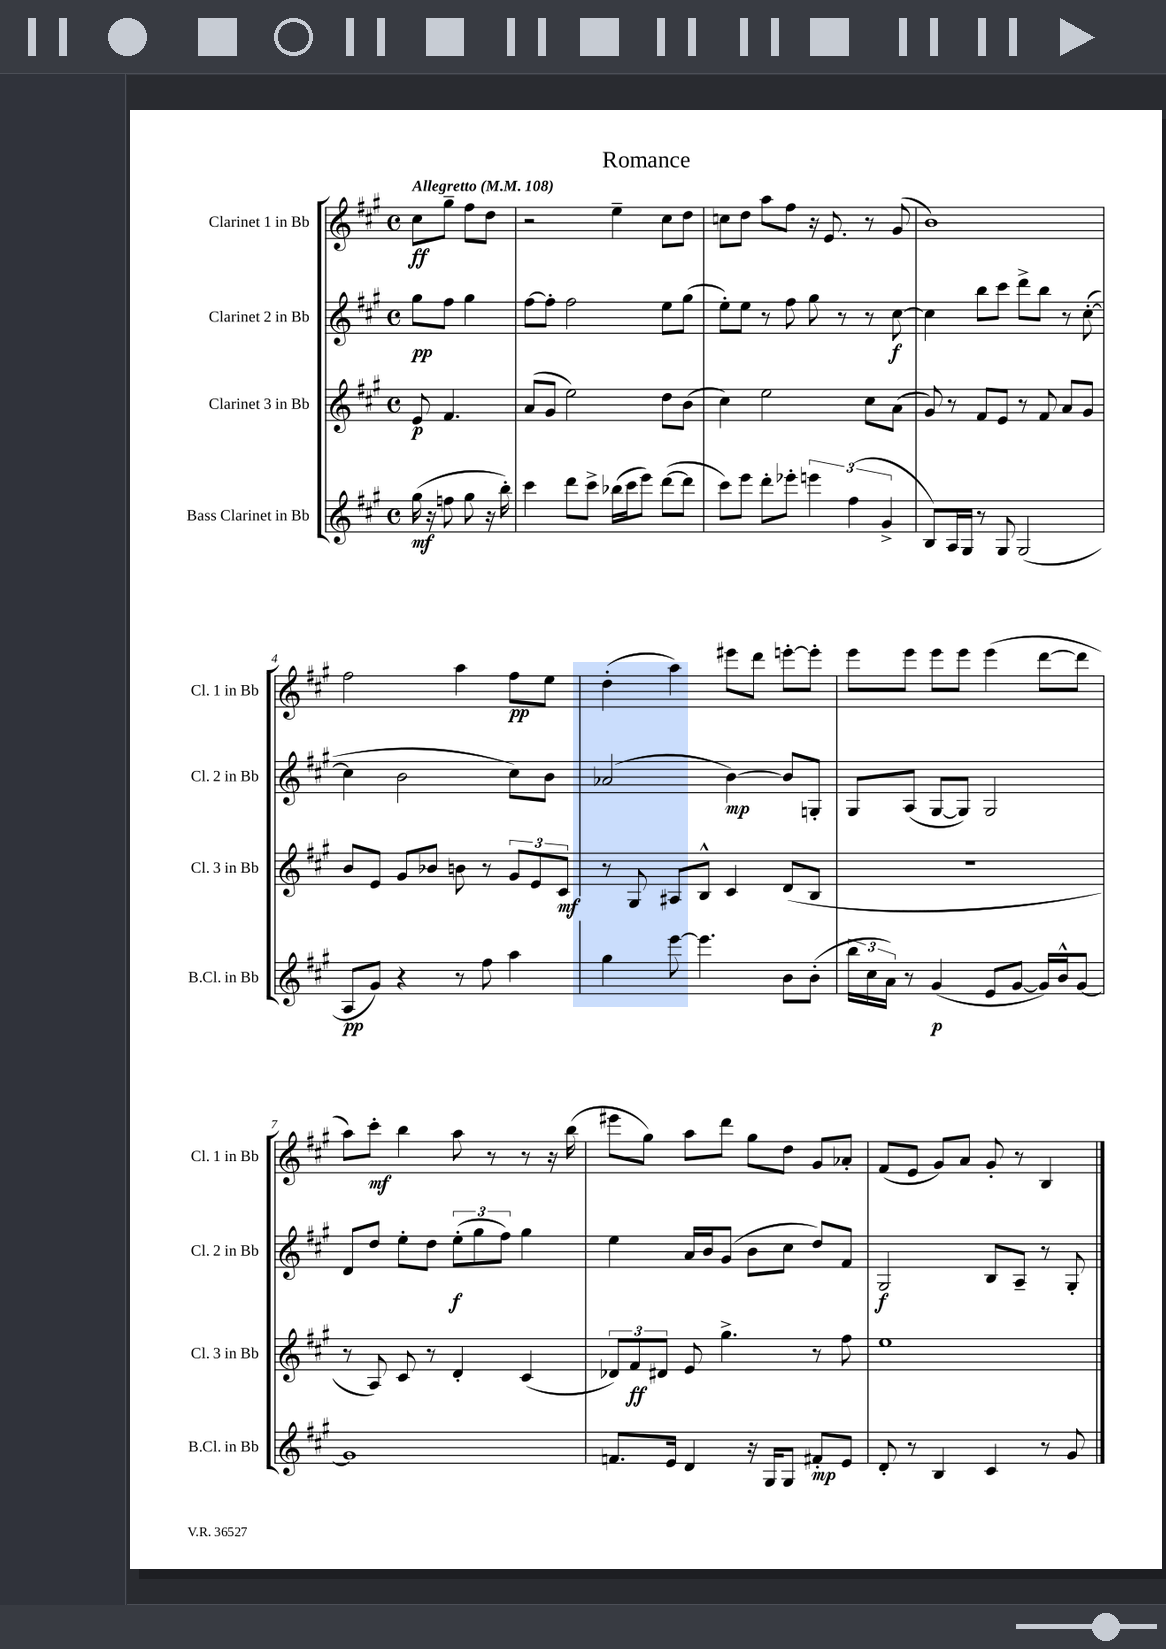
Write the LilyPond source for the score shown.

\header { title = "Romance" }
<<
\new StaffGroup <<
\new Staff = "s0" \with { instrumentName = "Clarinet 1 in Bb" shortInstrumentName = "Cl. 1 in Bb" } {
    \clef treble \key a \major \defaultTimeSignature \time 4/4 \partial 2 \tempo "Allegretto" 4 = 108
    \autoBeamOff cis''8[\ff gis''8]-- fis''8[ d''8] |
    r2 e''4-- cis''8[ d''8] |
    c''8[ d''8] a''8[ fis''8] r16 e'8. r8 gis'8( |
    b'1) |
    fis''2 a''4 fis''8[\pp e''8] |
    d''4-.( a''4) eis'''8[ d'''8] e'''8[~-. e'''8]-. |
    e'''8[ e'''8] e'''8[ e'''8] e'''4( d'''8[~ d'''8] |
    a''8[) cis'''8]-.\mf b''4 a''8 r8 r8 r16 b''16( |
    eis'''8[ gis''8]) a''8[ d'''8] gis''8[ d''8] gis'8[ aes'8]-. |
    fis'8[( e'8] gis'8[) a'8] gis'8-. r8 b4 \bar "|." |
}
\new Staff = "s1" \with { instrumentName = "Clarinet 2 in Bb" shortInstrumentName = "Cl. 2 in Bb" } {
    \clef treble \key a \major \defaultTimeSignature \time 4/4 \partial 2
    \autoBeamOff gis''8[\pp fis''8] gis''4 |
    fis''8[~ fis''8]-. fis''2 e''8[ gis''8]( |
    e''8[-.) e''8] r8 fis''8 gis''8 r8 r8 cis''8~\f |
    cis''4 b''8[ cis'''8] d'''8[-> b''8] r8 cis''8~-.( |
    cis''4 b'2 cis''8[) b'8] |
    aes'2( b'4~\mp) b'8[ g8]-. |
    gis8[ a8]( gis8[~ gis8]) gis2 |
    d'8[ d''8] e''8[-. d''8] \tuplet 3/2 { e''8[-.\f( gis''8 fis''8]) } gis''4 |
    e''4 a'16[ b'16 gis'8]( b'8[ cis''8] d''8[) fis'8] |
    gis2\f b8[ a8]-- r8 gis8-. \bar "|." |
}
\new Staff = "s2" \with { instrumentName = "Clarinet 3 in Bb" shortInstrumentName = "Cl. 3 in Bb" } {
    \clef treble \key a \major \defaultTimeSignature \time 4/4 \partial 2
    \autoBeamOff e'8\p fis'4. |
    a'8[( gis'8] e''2) d''8[ b'8]( |
    cis''4) e''2 cis''8[ a'8]( |
    gis'8) r8 fis'8[ e'8] r8 fis'8 a'8[ gis'8] |
    b'8[ e'8] gis'8[ bes'8] b'8 r8 \tuplet 3/2 { gis'8[ e'8 cis'8]\mf } |
    r8 gis8 ais8[ b8]-^ cis'4 d'8[( b8] |
    r1 |
    r8 a8) cis'8 r8 d'4-. cis'4( |
    \tuplet 3/2 { des'8[) fis'8\ff dis'8] } e'8 gis''4.-> r8 fis''8 |
    e''1 \bar "|." |
}
\new Staff = "s3" \with { instrumentName = "Bass Clarinet in Bb" shortInstrumentName = "B.Cl. in Bb" } {
    \clef treble \key a \major \defaultTimeSignature \time 4/4 \partial 2
    \autoBeamOff gis''16\mf( r16 f''8 gis''8 r16 b''16-.) |
    cis'''4 d'''8[ cis'''8]-> bes''16[( cis'''16 e'''8]) d'''8[~( d'''8] |
    cis'''8[) e'''8] d'''8[-. ees'''8]-. \tuplet 3/2 { e'''4 fis''4( gis'4-> } |
    b8[) a16 gis16] r8 gis8 gis2( |
    a8[\pp gis'8]) r4 r8 fis''8 a''4 |
    gis''4 e'''8~ e'''4. b'8[ b'8]-.( |
    \tuplet 3/2 { b''16[ cis''16 a'16]) } r8 gis'4\p( e'8[ gis'8]~ gis'16[) b'16-^ gis'8]~ |
    gis'1 |
    f'8.[ e'16] d'4 r16 gis16[ gis8] fis'8[-.\mp e'8] |
    d'8-. r8 b4 cis'4 r8 gis'8 \bar "|." |
}
>>
>>
